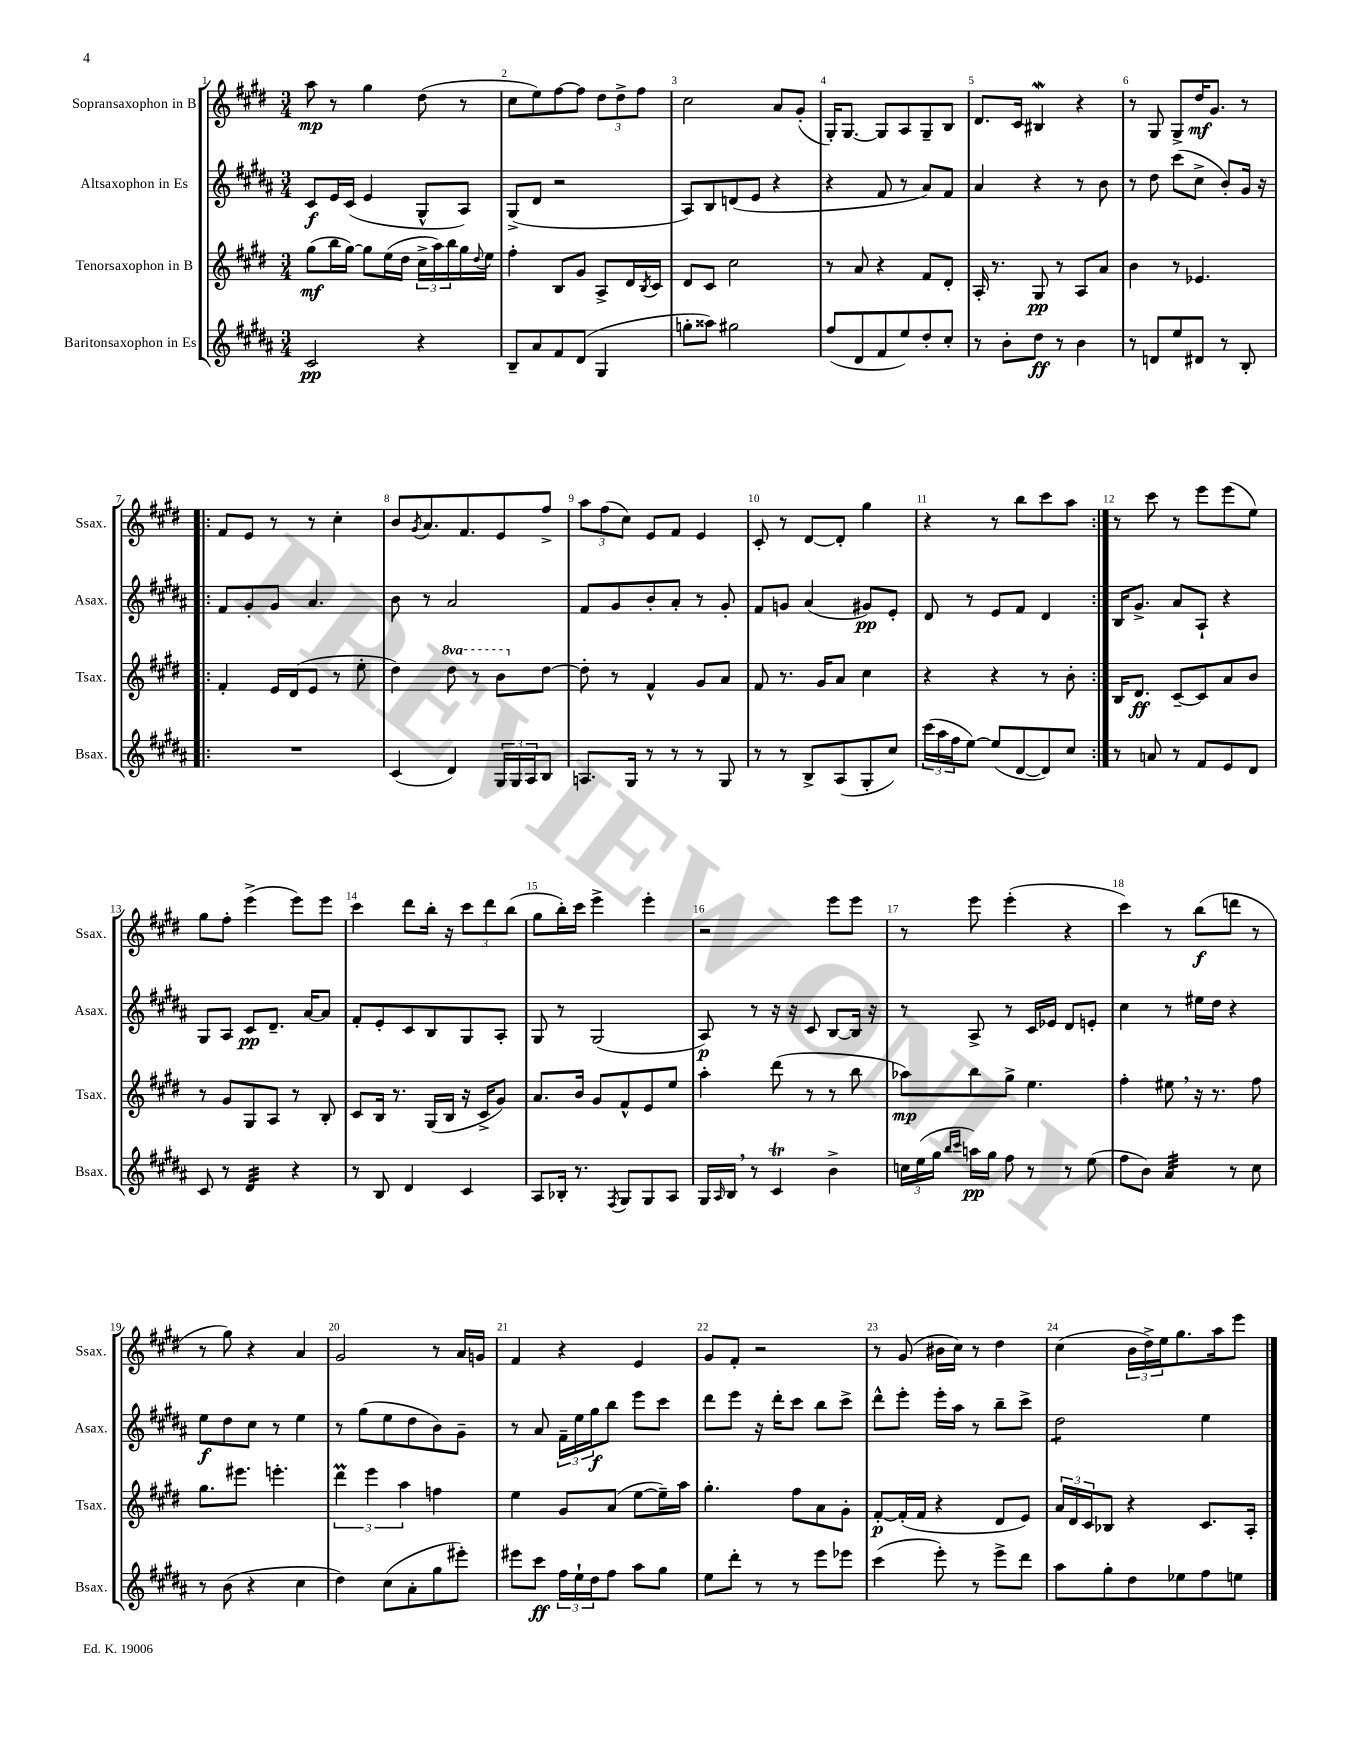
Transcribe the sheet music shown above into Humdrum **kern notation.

**kern	**kern	**kern	**kern
*staff4	*staff3	*staff2	*staff1
*clefG2	*clefG2	*clefG2	*clefG2
*k[f#c#g#d#a#]	*k[f#c#g#d#]	*k[f#c#g#d#a#]	*k[f#c#g#d#]
*M3/4	*M3/4	*M3/4	*M3/4
2c#	(8gg#	8c#	8aa
.	16bb	16e	8r
.	[16gg#)	(16c#	.
.	8gg#]	4e	4gg#
.	(16ee	.	.
.	16dd#	.	.
4r	24cc#^	8G#^^	(8dd#
.	24aa)	.	.
.	24bb	.	.
.	16gg#	8A#)	8r
.	8qqdd#	.	.
.	16ee	.	.
=	=	=	=
8B~	4ff#'	(8G#^	8cc#
8a#	.	8d#	8ee)
8f#	8B	2r	[8ff#
(8d#	8g#	.	8ff#]
4G#	8A^	.	12dd#
.	.	.	12dd#^
.	16d#	.	.
.	.	.	12ff#
.	8qB	.	.
.	16c#	.	.
=	=	=	=
8gg'	8d#	8A#)	2cc#
8aa##)	8c#	8B	.
2gg#	2cc#	(8d	.
.	.	8e	.
.	.	4r	8a
.	.	.	(8g#'
=	=	=	=
(8ff#	8r	4r	16G#')
.	.	.	[8.G#
8d#	8a	.	.
8f#	4r	8f#	8G#]
8ee)	.	8r	8A
8dd#'	8f#	8a#)	8G#~
8cc#'	8d#'	8f#	8B
=	=	=	=
8r	16A'	4a#	8.d#
.	8.r	.	.
8b'	.	.	.
.	.	.	16c#
8dd#	8G#	4r	4B#
8r	8r	.	.
4b	8A	8r	4r
.	8a	8b	.
=	=	=	=
8r	4b	8r	8r
8d	.	8dd#	8G#
8ee	8r	(8ccc#	8G#^
8d#	4.e-	8cc#^	16dd#
.	.	.	8.g#
8r	.	8b')	.
8B'	.	16g#	8r
.	.	16r	.
=!|:	=!|:	=!|:	=!|:
2.r	4f#'	8f#	8f#
.	.	8g#'	8e
.	16e	8g#	8r
.	(16d#	.	.
.	8e	4.a#	8r
.	8r	.	4cc#'
.	8ee'	.	.
=	=	=	=
(4c#	4dd#)	8b	8b
.	.	.	8qg#
.	.	8r	8.a
4d#)	8ddd#	2a#	.
.	.	.	8.f#
.	8r	.	.
24G#	8bb	.	8e
24G#	.	.	.
24A#	.	.	.
8B	[8dd#	.	8ff#^
=	=	=	=
8.A	8dd#']	8f#	12aa
.	.	.	(12ff#
.	8r	8g#	.
.	.	.	12cc#)
16G#	.	.	.
8r	4f#^^	8b'	8e
8r	.	8a#'	8f#
8r	8g#	8r	4e
8G#	8a	8g#'	.
=	=	=	=
8r	8f#	8f#	8c#'
8r	8.r	8g	8r
8B^	.	(4a#	[8d#
.	16g#	.	.
(8A#	8a	.	8d#']
8G#'	4cc#	8g#)	4gg#
8cc#)	.	8e'	.
=	=	=	=
(24ccc#	4r	8d#	4r
24aa#	.	.	.
24ff#	.	.	.
[8ee)	.	8r	.
(8ee]	4r	8e	8r
[8d#	.	8f#	8bb
8d#])	8r	4d#	8ccc#
8cc#	8b'	.	8aa
=:|!	=:|!	=:|!	=:|!
8r	16B	16B	8r
.	8.d#	8.g#^	.
8a	.	.	8ccc#
8r	[8c#~	8a#	8r
8f#	8c#]	8A#`	8eee
8e	8a	4r	(8eee
8d#	8b	.	8ee)
=	=	=	=
8c#	8r	8G#	8gg#
8r	8g#	8A#	8ff#'
4d#	8G#	8c#	(4eee^
.	8A	8.d#~	.
4r	8r	.	8eee)
.	.	[16a#	.
.	8B'	8a#]	8eee
=	=	=	=
8r	8c#	8f#'	4ccc#
8B	16B	8e'	.
.	8.r	.	.
4d#	.	8c#	8ddd#
.	(16G#	8B	16bb'
.	16B	.	16r
4c#	16r	8G#	12ccc#
.	16c#^	.	.
.	.	.	12ddd#
.	8g#)	8A#'	.
.	.	.	(12bb
=	=	=	=
8A#	8.a	8G#	8gg#
16B-'	.	8r	16bb')
8.r	16b	.	16ccc#
.	8g#	(2G#	4eee^
8qF#	.	.	.
8G#	8f#^^	.	.
8G#	8e	.	4eee'
8A#	8ee	.	.
=	=	=	=
16G#	4aa'	8A#)	2r
16qqA#	.	.	.
16B	.	.	.
8r	.	8r	.
4c#	(8ddd#	16r	.
.	.	16r	.
.	8r	8c#	.
4b^	8r	[8B	8eee
.	8bb	16B]	8eee
.	.	16r	.
=	=	=	=
24cc	8aa-)	8r	8r
(24ee	.	.	.
24gg#	.	.	.
16qqbb	.	.	.
16qqccc#	.	.	.
16aa)	8bb	8A#^	8eee
16gg#	.	.	.
8ff#	8gg#^	8r	(4eee'
8r	4.ee	16c#	.
.	.	16e-	.
8r	.	8d#	4r
(8ee	.	8e'	.
=	=	=	=
8ff#	4ff#'	4cc#	4ccc#)
8b)	.	.	.
4a#	8ee#	8r	8r
.	16r	16ee#	(8bb
.	8.r	16dd#	.
8r	.	4r	8ddd
8cc#	8ff#	.	8r
=	=	=	=
8r	8.gg#	8ee	8r
(8b	.	8dd#	8gg#)
.	8.eee#	.	.
4r	.	8cc#	4r
.	4.eee'	8r	.
4cc#	.	4ee	4a
=	=	=	=
4dd#)	6ddd#	8r	2g#
.	.	(8gg#	.
.	6eee	.	.
(8cc#	.	8ee	.
.	6aa	.	.
8a#'	.	8dd#	.
8gg#	4ff	8b)	8r
8eee#')	.	8g#~	16a
.	.	.	16g
=	=	=	=
8eee#	4ee	8r	4f#
8ccc#	.	8a#	.
24ff#	8g#	24f#~	4r
24ee`	.	24ee	.
24dd#	.	24gg#	.
8ff#	(8a	8bb	.
8aa#	[8ee	8eee	4e
8gg#	16ee~])	8ccc#	.
.	16aa	.	.
=	=	=	=
8ee	4.gg#'	8ddd#	8g#
8ddd#'	.	8eee	8f#'
8r	.	16r	2r
.	.	16ddd#'	.
8r	8ff#	8ccc#	.
8eee	8a	8bb	.
8eee-	8g#'	8ccc#^	.
=	=	=	=
(4ccc#	[8f#'	8ddd#^^	8r
.	(16f#']	8eee'	(8g#
.	16f#	.	.
8eee')	4r	16eee'	16b#
.	.	16aa#	16cc#)
8r	.	8r	8r
8eee^	8d#	8bb~	4dd#
8ddd#	8e)	8ccc#^	.
=	=	=	=
8aa#	24a	2dd#	(4cc#
.	24d#	.	.
.	24c#	.	.
8gg#'	8B-	.	.
8dd#	4r	.	24b
.	.	.	24dd#^)
.	.	.	24ee
8ee-	.	.	8.gg#
8ff#	8.c#	4ee	.
.	.	.	16aa
8ee	.	.	8eee
.	16A'	.	.
==	==	==	==
*-	*-	*-	*-
